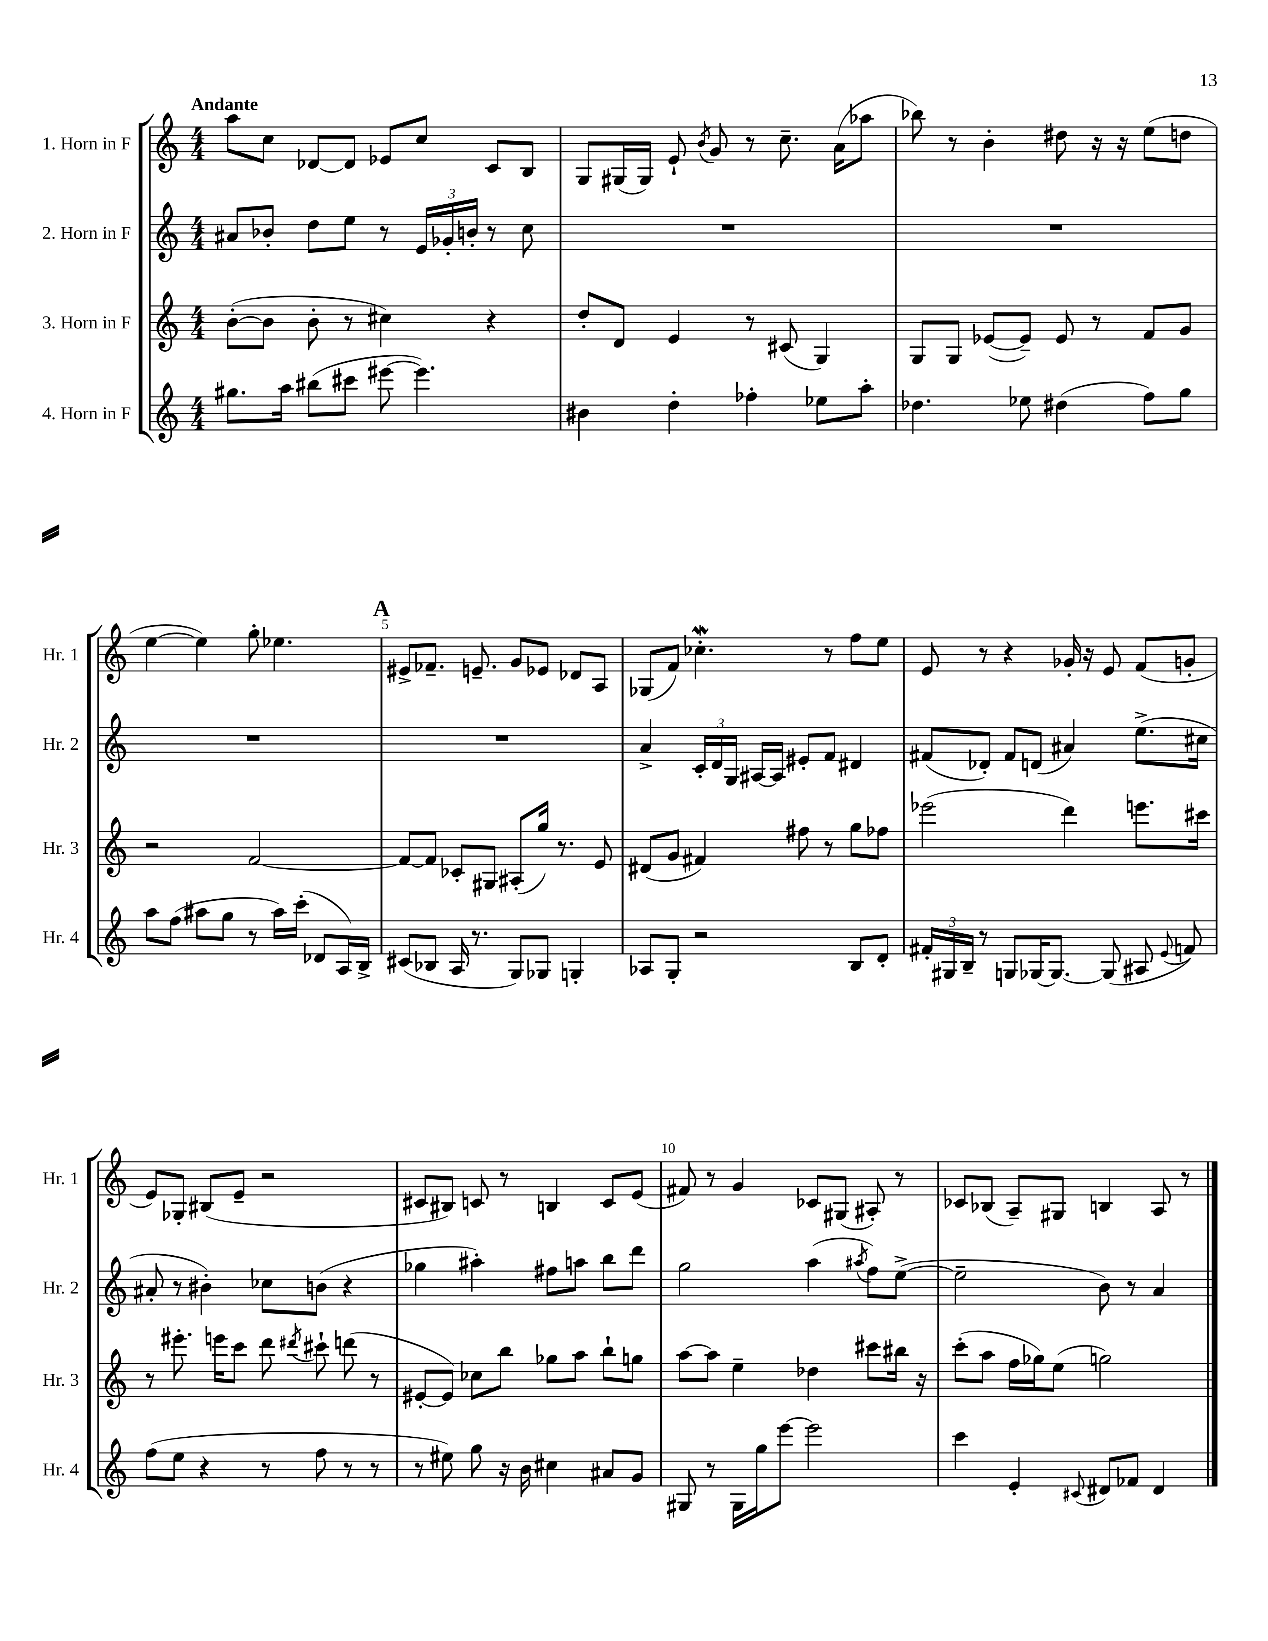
<<
\new StaffGroup <<
\new Staff = "s0" \with { instrumentName = "1. Horn in F" shortInstrumentName = "Hr. 1" } {
    \clef treble \key c \major \numericTimeSignature \time 4/4 \tempo "Andante"
    \autoBeamOff a''8[ c''8] des'8[~ des'8] ees'8[ c''8] c'8[ b8] |
    g8[ gis16( gis16]) e'8-! \acciaccatura { b'8 } g'8 r8 c''8.-- a'16[( aes''8] |
    bes''8) r8 b'4-. dis''8 r16 r16 e''8[( d''8] |
    e''4~ e''4) g''8-. ees''4. |
    \mark \markup { \bold "A" } eis'8[-> fes'8.]-- e'8.-- g'8[ ees'8] des'8[ a8] |
    ges8[( f'8]) ces''4.-.\mordent r8 f''8[ e''8] |
    e'8 r8 r4 ges'16-. r16 e'8 f'8[( g'8]-. |
    e'8[) ges8]-. bis8[( e'8]-- r2 |
    cis'8[ bis8]) c'8 r8 b4 c'8[ e'8]( |
    fis'8) r8 g'4 ces'8[ gis8]( ais8-.) r8 |
    ces'8[ bes8]( a8[--) gis8] b4 a8 r8 \bar "|." |
}
\new Staff = "s1" \with { instrumentName = "2. Horn in F" shortInstrumentName = "Hr. 2" } {
    \clef treble \key c \major \numericTimeSignature \time 4/4
    \autoBeamOff ais'8[ bes'8]-. d''8[ e''8] r8 \tuplet 3/2 { e'16[ ges'16-. b'16]-. } r8 c''8 |
    R1 |
    R1 |
    R1 |
    \mark \markup { \bold "A" } R1 |
    a'4-> \tuplet 3/2 { c'16[-. d'16 g16] } ais16[~ ais16] eis'8[-. f'8] dis'4 |
    fis'8[( des'8]-.) fis'8[ d'8]( ais'4) e''8.[->( cis''16] |
    ais'8-. r8 bis'4-.) ces''8[ b'8]( r4 |
    ges''4 ais''4-.) fis''8[ a''8] b''8[ d'''8] |
    g''2 a''4( \acciaccatura { ais''8 } f''8[) e''8]~->( |
    e''2-- b'8) r8 a'4 \bar "|." |
}
\new Staff = "s2" \with { instrumentName = "3. Horn in F" shortInstrumentName = "Hr. 3" } {
    \clef treble \key c \major \numericTimeSignature \time 4/4
    \autoBeamOff b'8[~-.( b'8] b'8-. r8 cis''4) r4 |
    d''8[-. d'8] e'4 r8 cis'8( g4) |
    g8[ g8] ees'8[~( ees'8]--) ees'8 r8 f'8[ g'8] |
    r2 f'2~ |
    \mark \markup { \bold "A" } f'8[~ f'8] ces'8[-. gis8] ais8[-.( g''16]) r8. e'8 |
    dis'8[( g'8] fis'4) fis''8 r8 g''8[ fes''8] |
    ees'''2( d'''4) e'''8.[ cis'''16] |
    r8 eis'''8.-. e'''16[ c'''8] d'''8 \acciaccatura { dis'''8 } cis'''8-! d'''8( r8 |
    eis'8[~-. eis'8]) ces''8[ b''8] ges''8[ a''8] b''8[-! g''8] |
    a''8[~ a''8] e''4-- des''4 cis'''8[ bis''16] r16 |
    c'''8[-.( a''8] f''16[ ges''16) e''8]( g''2) \bar "|." |
}
\new Staff = "s3" \with { instrumentName = "4. Horn in F" shortInstrumentName = "Hr. 4" } {
    \clef treble \key c \major \numericTimeSignature \time 4/4
    \autoBeamOff gis''8.[ a''16] bis''8[( cis'''8] eis'''8~ eis'''4.) |
    bis'4 d''4-. fes''4-. ees''8[ a''8]-. |
    des''4. ees''8 dis''4( f''8[) g''8] |
    a''8[ f''8]( ais''8[ g''8] r8 ais''16[) c'''16]-.( des'8[ a16) b16]-> |
    \mark \markup { \bold "A" } cis'8[( bes8] a16 r8. g8[) ges8] g4-. |
    aes8[ g8]-. r2 b8[ d'8]-. |
    \tuplet 3/2 { fis'16[-. gis16 b16]-- } r8 g8[ ges16~ ges8.]~ ges8( ais8 \appoggiatura { e'8 } f'8) |
    f''8[( e''8] r4 r8 f''8 r8 r8 |
    r8 eis''8) g''8 r16 b'16 cis''4 ais'8[ g'8] |
    gis8 r8 gis16[ g''16 e'''8]~ e'''2 |
    c'''4 e'4-. \appoggiatura { cis'8 } dis'8[ fes'8] dis'4 \bar "|." |
}
>>
>>
\layout { \context { \Score \override BarNumber.break-visibility = ##(#f #t #t) barNumberVisibility = #(every-nth-bar-number-visible 5) } }
